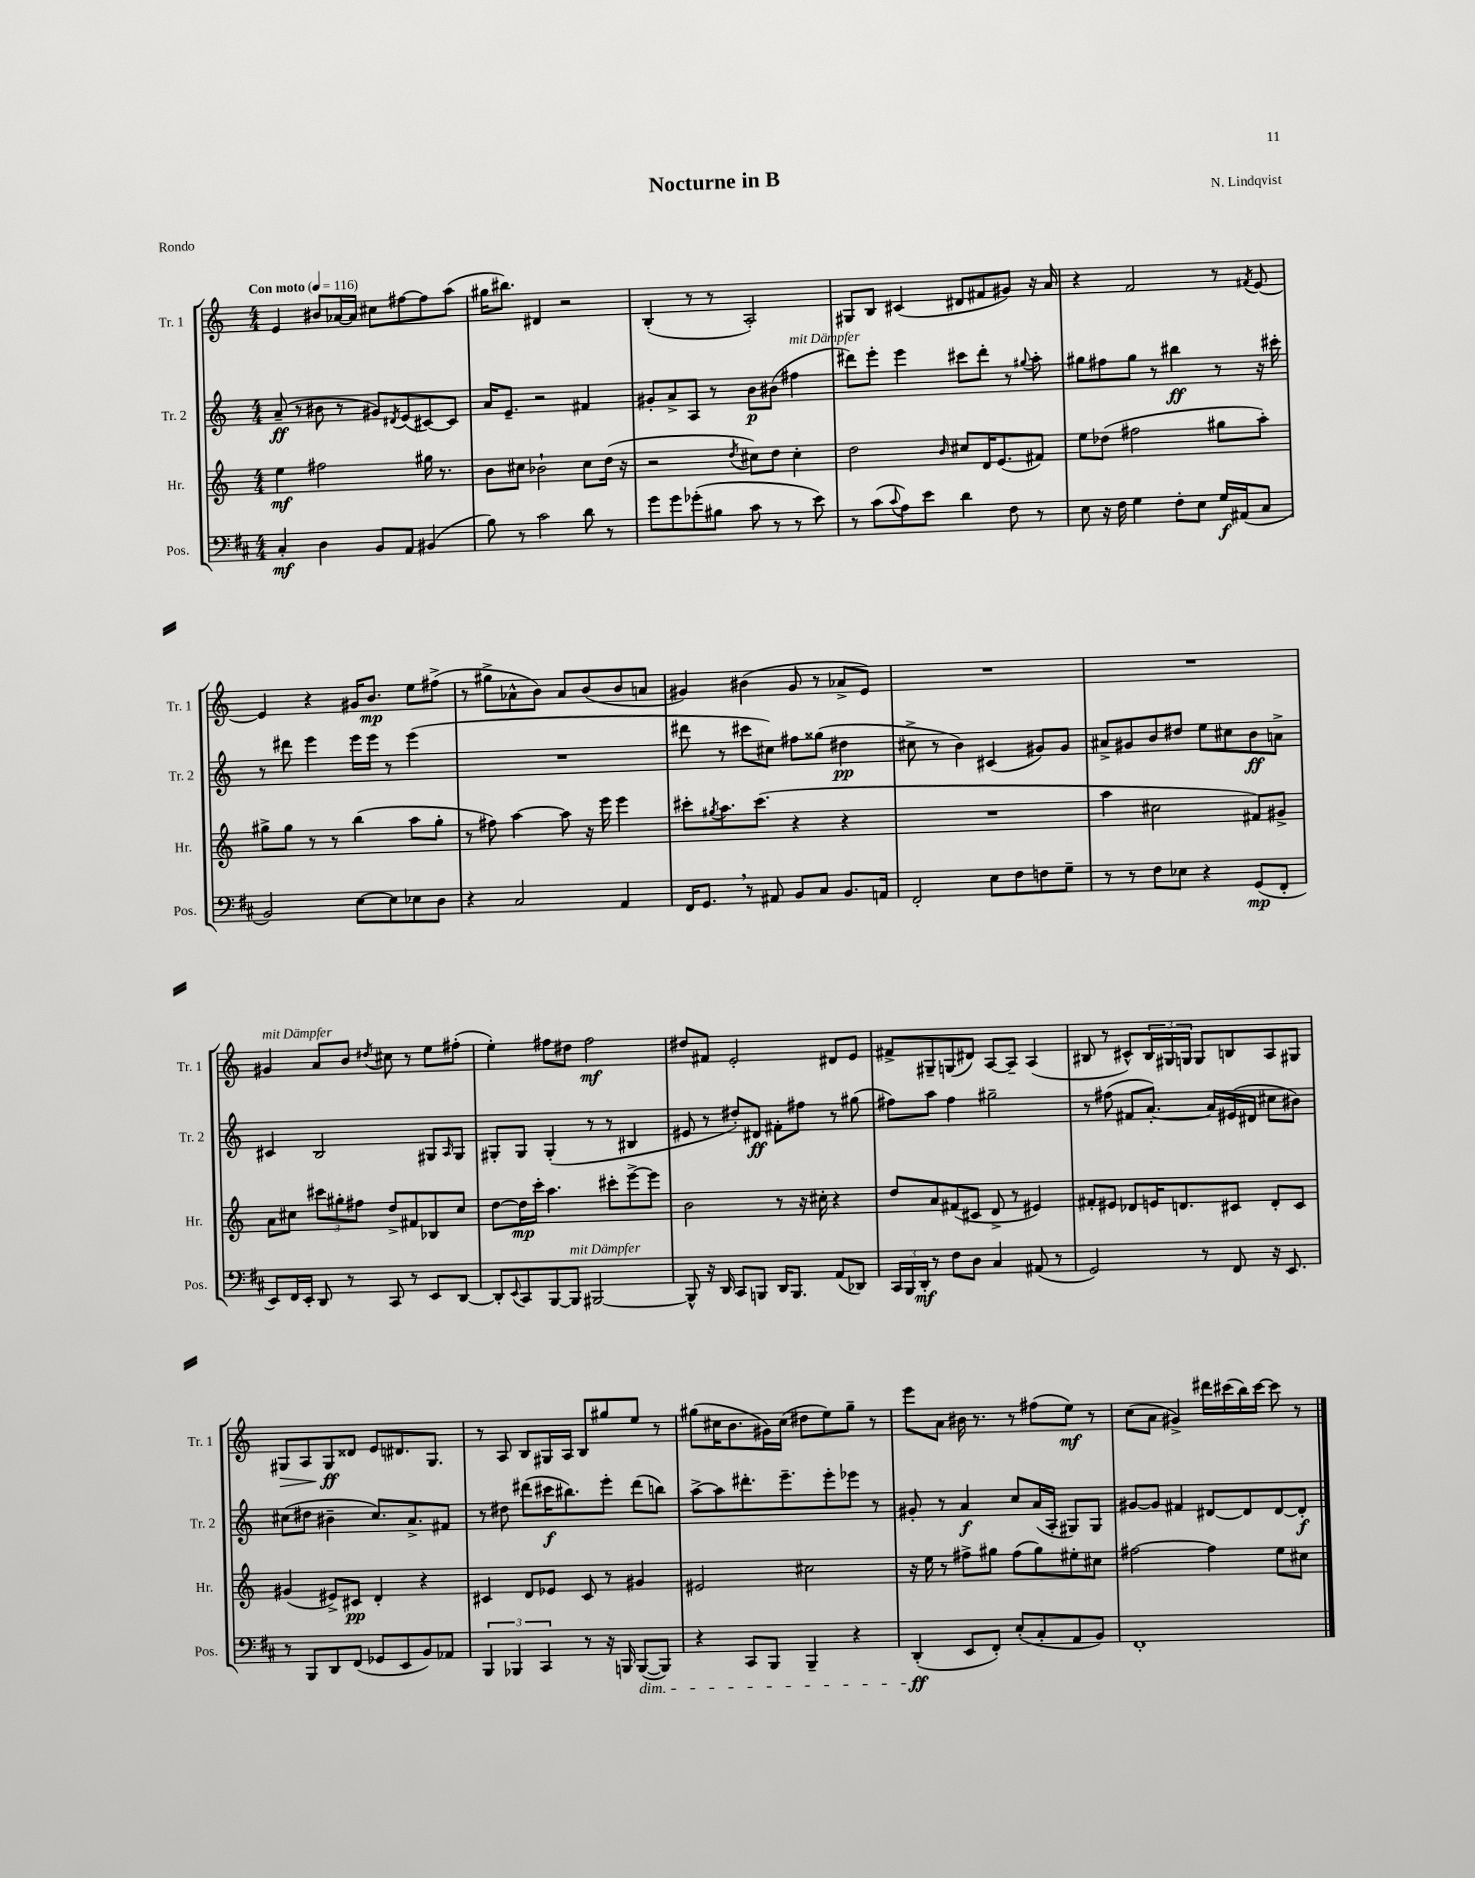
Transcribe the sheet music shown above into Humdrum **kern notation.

**kern	**kern	**kern	**kern
*staff4	*staff3	*staff2	*staff1
*clefF4	*clefG2	*clefG2	*clefG2
*k[f#c#]	*k[]	*k[]	*k[]
*M4/4	*M4/4	*M4/4	*M4/4
*MM116	*MM116	*MM116	*MM116
4C#'	4ee	(8a~	4e
.	.	8r	.
4D	2ff#	8b#	8b#
.	.	8r	[16a-
.	.	.	16a-]
8BB	.	8g#)	8cc#
.	.	8qd#	.
8AA	.	(8e	[8ff#
(4BB#	16gg#	[8c#)	8ff#]
.	8.r	.	.
.	.	8c#]	(8aa
=	=	=	=
8B)	8b	16a	16gg#
.	.	8.e~	8.bb#)
8r	8cc#	.	.
2c#	2b-`	2r	4d#
.	.	.	2r
8d	8cc#	4f#	.
8r	(16dd	.	.
.	16r	.	.
=	=	=	=
8g	2r	8g#'	(4B'
8g	.	8a^	.
(8g-'	.	8A	8r
8B#	.	8r	8r
.	8qdd	.	.
8c#	8cc#)	8b	2A')
8r	8dd	(8b#	.
8r	4cc#'	4ff#	.
8e)	.	.	.
=	=	=	=
8r	2dd	8ddd#)	8G#
(8c#	.	8eee'	8B
8qqc#	.	.	.
8A)	.	4eee	(4c#
8e	.	.	.
.	16qqb	.	.
4d	8cc#	8ccc#	8d#
.	16d	8ddd#'	8f#
.	(8.e	.	.
8F#	.	8r	8g#)
.	.	8qqgg#	.
8r	8f#)	8aa'	16r
.	.	.	16a
=	=	=	=
8E	8ee	8gg#	4r
16r	(8dd-	8ff#	.
16F#	.	.	.
4G	2ff#	8gg#	2f
.	.	8r	.
8F#'	.	4bb#	.
8E	.	.	.
16G	8gg#	8r	8r
(16AA#	.	.	.
.	.	.	8qf#
8C#	8aa')	16r	[8e
.	.	16ccc#'	.
=	=	=	=
2BB)	8gg#^	8r	4e]
.	8gg#	8ddd#	.
.	8r	4eee	4r
.	8r	.	.
[8E	(4bb	16eee	16g#
.	.	16eee	8.b
8E]	.	8r	.
8E-	8aa	(4eee	8ee
8D	8gg#'	.	(8ff#^
=	=	=	=
4r	8r	1r	8r
.	8ff#)	.	8gg#^
2C#	[4aa	.	8a-^^
.	.	.	8b)
.	8aa]	.	8a-
.	16r	.	(8b
.	16eee	.	.
4AA	4eee	.	8b
.	.	.	8a
=	=	=	=
16FF#	8ccc#'	8ddd#	4g#)
8.GG	.	.	.
.	8qgg#	.	.
.	8.aa	8r	.
8r	.	8ccc#	(4b#
.	(8.ccc#	.	.
8AA#	.	8cc#)	.
8BB	4r	8ff#	8g#
8C#	.	(8gg##	8r
8.BB	4r	4dd#	8a-^
.	.	.	8e)
16AA	.	.	.
=	=	=	=
2FF#'	1r	8cc#^	1r
.	.	8r	.
.	.	4b)	.
8E	.	(4c#	.
8F#	.	.	.
8F	.	8g#)	.
8G~	.	8g#	.
=	=	=	=
8r	4aa	8a#^	1r
8r	.	8g#	.
8F#	2cc#	8b	.
8E-	.	8dd#	.
4r	.	8ee	.
.	.	8cc#	.
(8GG	8f#)	8b	.
8FF#'	8g#^	8a^	.
=	=	=	=
8EE)	8a	4c#	4g#
16FF#	8cc#	.	.
16EE'	.	.	.
8DD	12ccc#	2B	8a
.	12gg#'	.	.
8r	.	.	8b
.	12ff#	.	.
.	.	.	8qdd#
8CC#	8dd^	.	8cc#
8r	8f#	.	8r
8EE	8B-	8G#	8ee
.	.	16qqA	.
[8DD	8cc#	8G#	(8ff#'
=	=	=	=
8DD']	[8dd	8G#'	4ee')
8qqEE	.	.	.
8CC#	16dd]	8G#	.
.	16ccc'	.	.
[8BBB	4.aa	(4G#'	8ff#
8BBB]	.	.	8dd#
[2BBB#	.	8r	2ff#
.	8ccc#'	8r	.
.	[8eee^	4B#	.
.	8eee]	.	.
=	=	=	=
8BBB#^^]	2b	8e#	8dd#
16r	.	8r	8f#
16DD	.	.	.
8CC#	.	8dd#')	2e'
8BBB	.	8d#	.
16DD	8r	8f#'	.
8.BBB	.	.	.
.	16r	8ff#	.
.	16cc#'	.	.
(8AA	4r	8r	8d#
8DD-)	.	(8gg#	8e
=	=	=	=
24CC#	8dd	8ff#)	8f#^
24BBB	.	.	.
24DD'	.	.	.
8r	8a	8aa	8G#~
8F#	(8f#	4ff#	(8G
8D	8c#	.	8d#)
4C#	8d^	2gg#~	[8A
.	8r	.	8A~]
(8AA#	4e#)	.	(4A
8r	.	.	.
=	=	=	=
2GG)	8f#'	8r	8B#
.	8e#	(8ff#	8r
.	8d-	8f#	8c#^^)
.	16e	[8.a')	24B#
.	.	.	24G#
.	8.d	.	.
.	.	.	24G
8r	.	.	8G
.	.	16a]	.
8FF#	8c#	(16e#	8B
.	.	16d#	.
16r	8d'	8cc#	8A
8.EE	.	.	.
.	8c#	8b#)	8G#
=	=	=	=
8r	(4g#	(8cc#	8G#
8BBB	.	8dd#	8A
8DD	8e#^)	4b#~	8G#
(8FF#	8c#	.	8d##
8GG-	4d'	8.cc#)	8e
8EE	.	.	8.d#
.	.	8.a^	.
8BB)	4r	.	.
.	.	.	8.G#
8AA-	.	8f#	.
=	=	=	=
6BBB	4c#	8r	8r
.	.	8dd#	8A
6BBB-	.	.	.
.	8d	(8ddd#	8B
6CC#	.	.	.
.	8e-	16ccc#	16G#
.	.	8.bb#)	16A
8r	8c#	.	8B
16r	8r	8eee'	8gg#
16BBB	.	.	.
([8BBB	4g#	(8ddd#	8ee
8BBB])	.	8bb)	8r
=	=	=	=
4r	2e#	[8aa^	(8gg#
.	.	8aa]	16cc#
.	.	.	8.b
8CC#	.	8.ddd#'	.
8BBB	.	.	16g#)
.	.	8.eee~	(16cc#
4BBB~	2cc#	.	8dd#
.	.	8eee'	8ee)
4r	.	8eee-	8gg#~
.	.	8r	8r
=	=	=	=
(4DD'	16r	8g#'	8eee
.	16ee	.	.
.	8r	8r	8a
8EE	8ff#^	4a	16b#
.	.	.	8.r
8FF#')	8gg#	.	.
(8E'	(8ff#	8cc	8r
8C#'	8gg#)	(16a	(8ff#
.	.	16A'	.
8AA	8ee#'	8G#)	8ee)
8BB)	8cc#	8G#	8r
=	=	=	=
1FF#'	[2ff#	[8g#	(8cc
.	.	8g#]	8a
.	.	4f#	4g#^)
.	4ff#]	[8d#	16ddd#
.	.	.	(16ccc#
.	.	8d#]	16bb)
.	.	.	[16ccc#
.	8ee	[8d#	8ccc#]
.	8cc#	8d#']	8r
==	==	==	==
*-	*-	*-	*-
